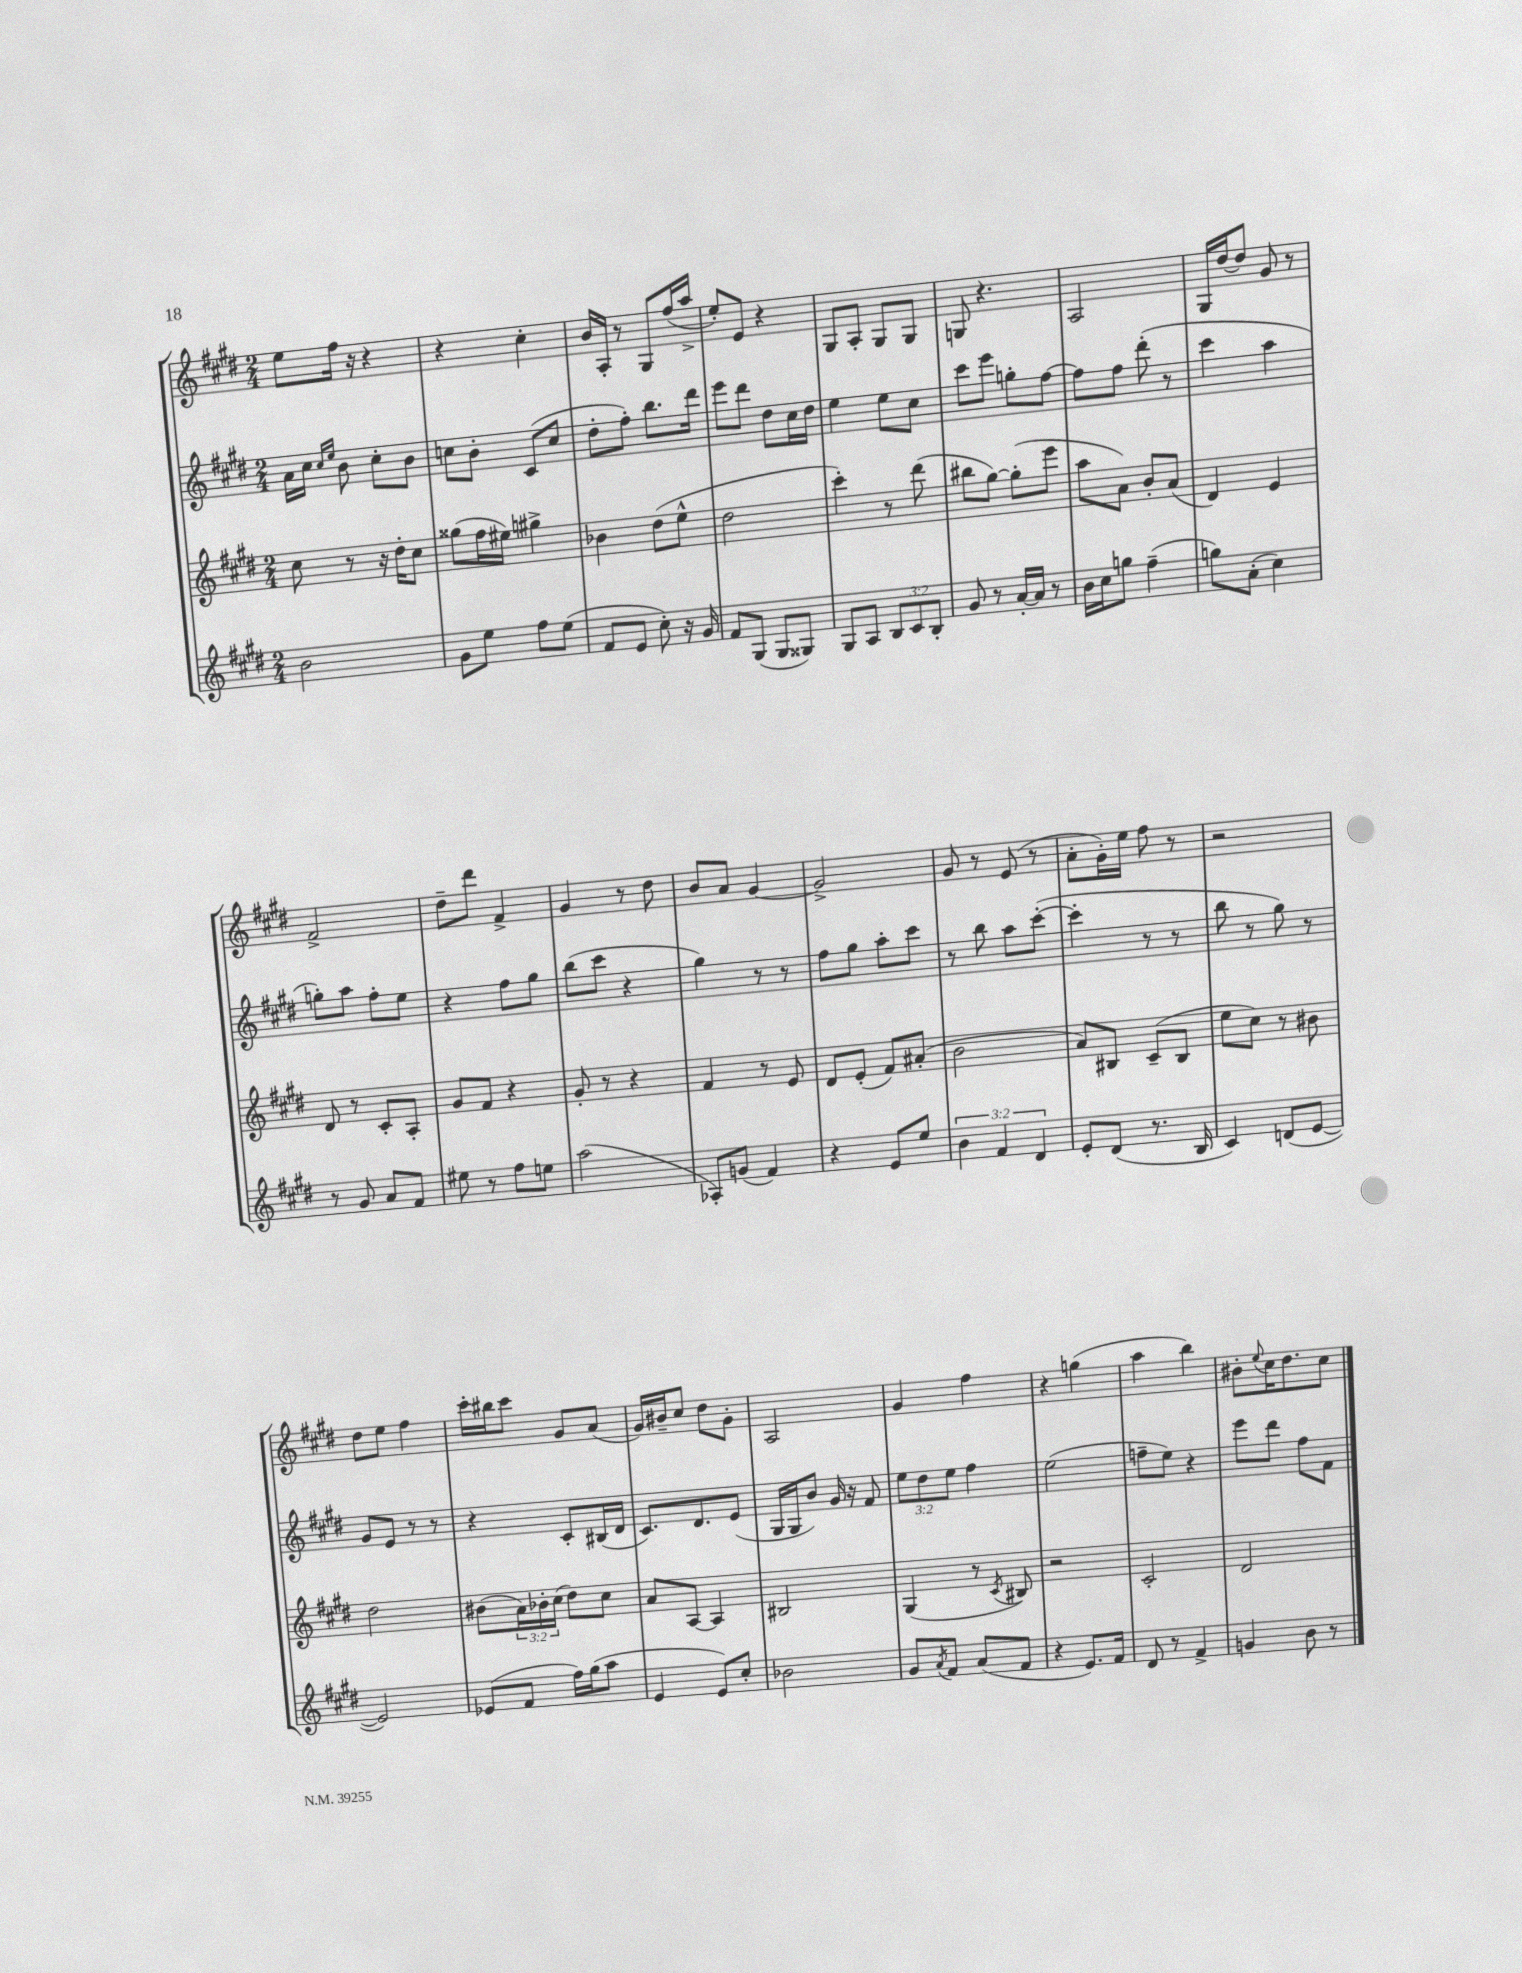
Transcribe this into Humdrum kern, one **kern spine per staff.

**kern	**kern	**kern	**kern
*staff4	*staff3	*staff2	*staff1
*clefG2	*clefG2	*clefG2	*clefG2
*k[f#c#g#d#]	*k[f#c#g#d#]	*k[f#c#g#d#]	*k[f#c#g#d#]
*M2/4	*M2/4	*M2/4	*M2/4
2b	8cc#	16a	8ee
.	.	16cc#	.
.	.	16qqcc#	.
.	.	16qqee	.
.	8r	8b	16ff#
.	.	.	16r
.	16r	8cc#'	4r
.	16dd#'	.	.
.	8cc#	8b	.
=	=	=	=
8g#	(8gg##	8cc	4r
8ee	16ff#	8b'	.
.	16ee#)	.	.
8ff#	4gg#^	(8c#	4cc#'
(8ee	.	8cc	.
=	=	=	=
8f#	4b-	8dd#'	16b
.	.	.	16A'
8e	.	8ff#')	8r
8cc#')	(8dd#	8.bb	8G#
16r	8ee^^	.	(16ff#
16g#	.	16ddd#	16aa^
=	=	=	=
8f#	2dd#	8eee	8ee')
(8G#	.	8ddd#	8e
8G#	.	8dd#	4r
8G##)	.	16cc#	.
.	.	16dd#	.
=	=	=	=
8G#	4ccc#')	4ee	8G#
8A	.	.	8A'
12B	8r	8ee	8G#
12c#	.	.	.
.	(8ddd#	8cc#	8G#
12B'	.	.	.
=	=	=	=
8g#	8bb#	8ccc#	8G
8r	[8gg#)	8eee	4.r
[16a'	(8gg#']	8gg'	.
16a]	.	.	.
8r	8eee	[8ff#	.
=	=	=	=
16b	8aa	8ff#]	2A
16cc#	.	.	.
8gg	8a)	8ff#	.
(4ff#~	8b'	(8ddd#'	.
.	(8a	8r	.
=	=	=	=
8gg)	4d#)	4ccc#	16G#
.	.	.	[16dd#
(8a'	.	.	8dd#]
4cc#)	4e	4aa	8g#
.	.	.	8r
=	=	=	=
8r	8d#	8gg')	2f#^
8g#	8r	8aa	.
8a	8c#'	8ff#'	.
8f#	8A'	8ee	.
=	=	=	=
8ee#	8g#	4r	8dd#~
8r	8f#	.	8ddd#
8ff#	4r	8ff#	4f#^
8ee	.	8gg#	.
=	=	=	=
(2aa	8g#'	(8bb	4g#
.	8r	8ccc#	.
.	4r	4r	8r
.	.	.	8dd#
=	=	=	=
8A-')	4f#	4gg#)	8b
(8g	.	.	8a
4f#)	8r	8r	[4g#
.	8e	8r	.
=	=	=	=
4r	8d#	8ff#	2g#^]
.	(8e'	8gg#	.
8e	8f#)	8aa'	.
8ee	(8a#'	8ccc#	.
=	=	=	=
6b	2b	8r	8g#
.	.	8bb	8r
6f#	.	.	.
.	.	8aa	(8e
6d#	.	.	.
.	.	([8ccc#'	8r
=	=	=	=
8e'	8a)	4ccc#']	8a'
(8d#	8B#	.	16g#')
.	.	.	16ee
8.r	(8c#~	8r	8ff#
.	8B#	8r	8r
16B	.	.	.
=	=	=	=
4c#)	8ee	8bb	2r
.	8cc#)	8r	.
(8d	8r	8gg#)	.
[8e	8b#	8r	.
=	=	=	=
2e])	2dd#	8g#	8dd#
.	.	8e	8ee
.	.	8r	4ff#
.	.	8r	.
=	=	=	=
(8e-	(8b#	4r	16ccc#'
.	.	.	16bb#
8f#	24a)	.	8ccc#
.	24b-'	.	.
.	(24cc#	.	.
16ff#)	8dd#)	8c#'	8g#
(16gg#	.	.	.
8aa	8cc#	(16B#	(8a
.	.	16d#	.
=	=	=	=
4e	8a	8.c#)	16g#)
.	.	.	16b#~
.	[8A	.	8cc#
.	.	8.d#	.
8e)	4A]	.	8dd#
8cc#'	.	(8e	8g#'
=	=	=	=
2b-	2B#	16G#	2A
.	.	16G#	.
.	.	8b)	.
.	.	16g#	.
.	.	16r	.
.	.	8f#	.
=	=	=	=
8g#	(4G#	12ee	4g#
.	.	12dd#	.
8qa	.	.	.
8f#	.	.	.
.	.	12ee	.
(8a	8r	4ff#	4ff#
.	8qc#	.	.
8f#	8B#)	.	.
=	=	=	=
4r	2r	(2ee	4r
8.e)	.	.	(4gg
16f#	.	.	.
=	=	=	=
8d#	2c#'	8ff~	4aa
8r	.	8ee)	.
4f#^	.	4r	4bb)
=	=	=	=
4g	2d#	8eee	8b#'
.	.	.	8qqee
.	.	8ddd#	16cc#
.	.	.	8.dd#
8b	.	8ff#	.
8r	.	8f#	8cc#
==	==	==	==
*-	*-	*-	*-
